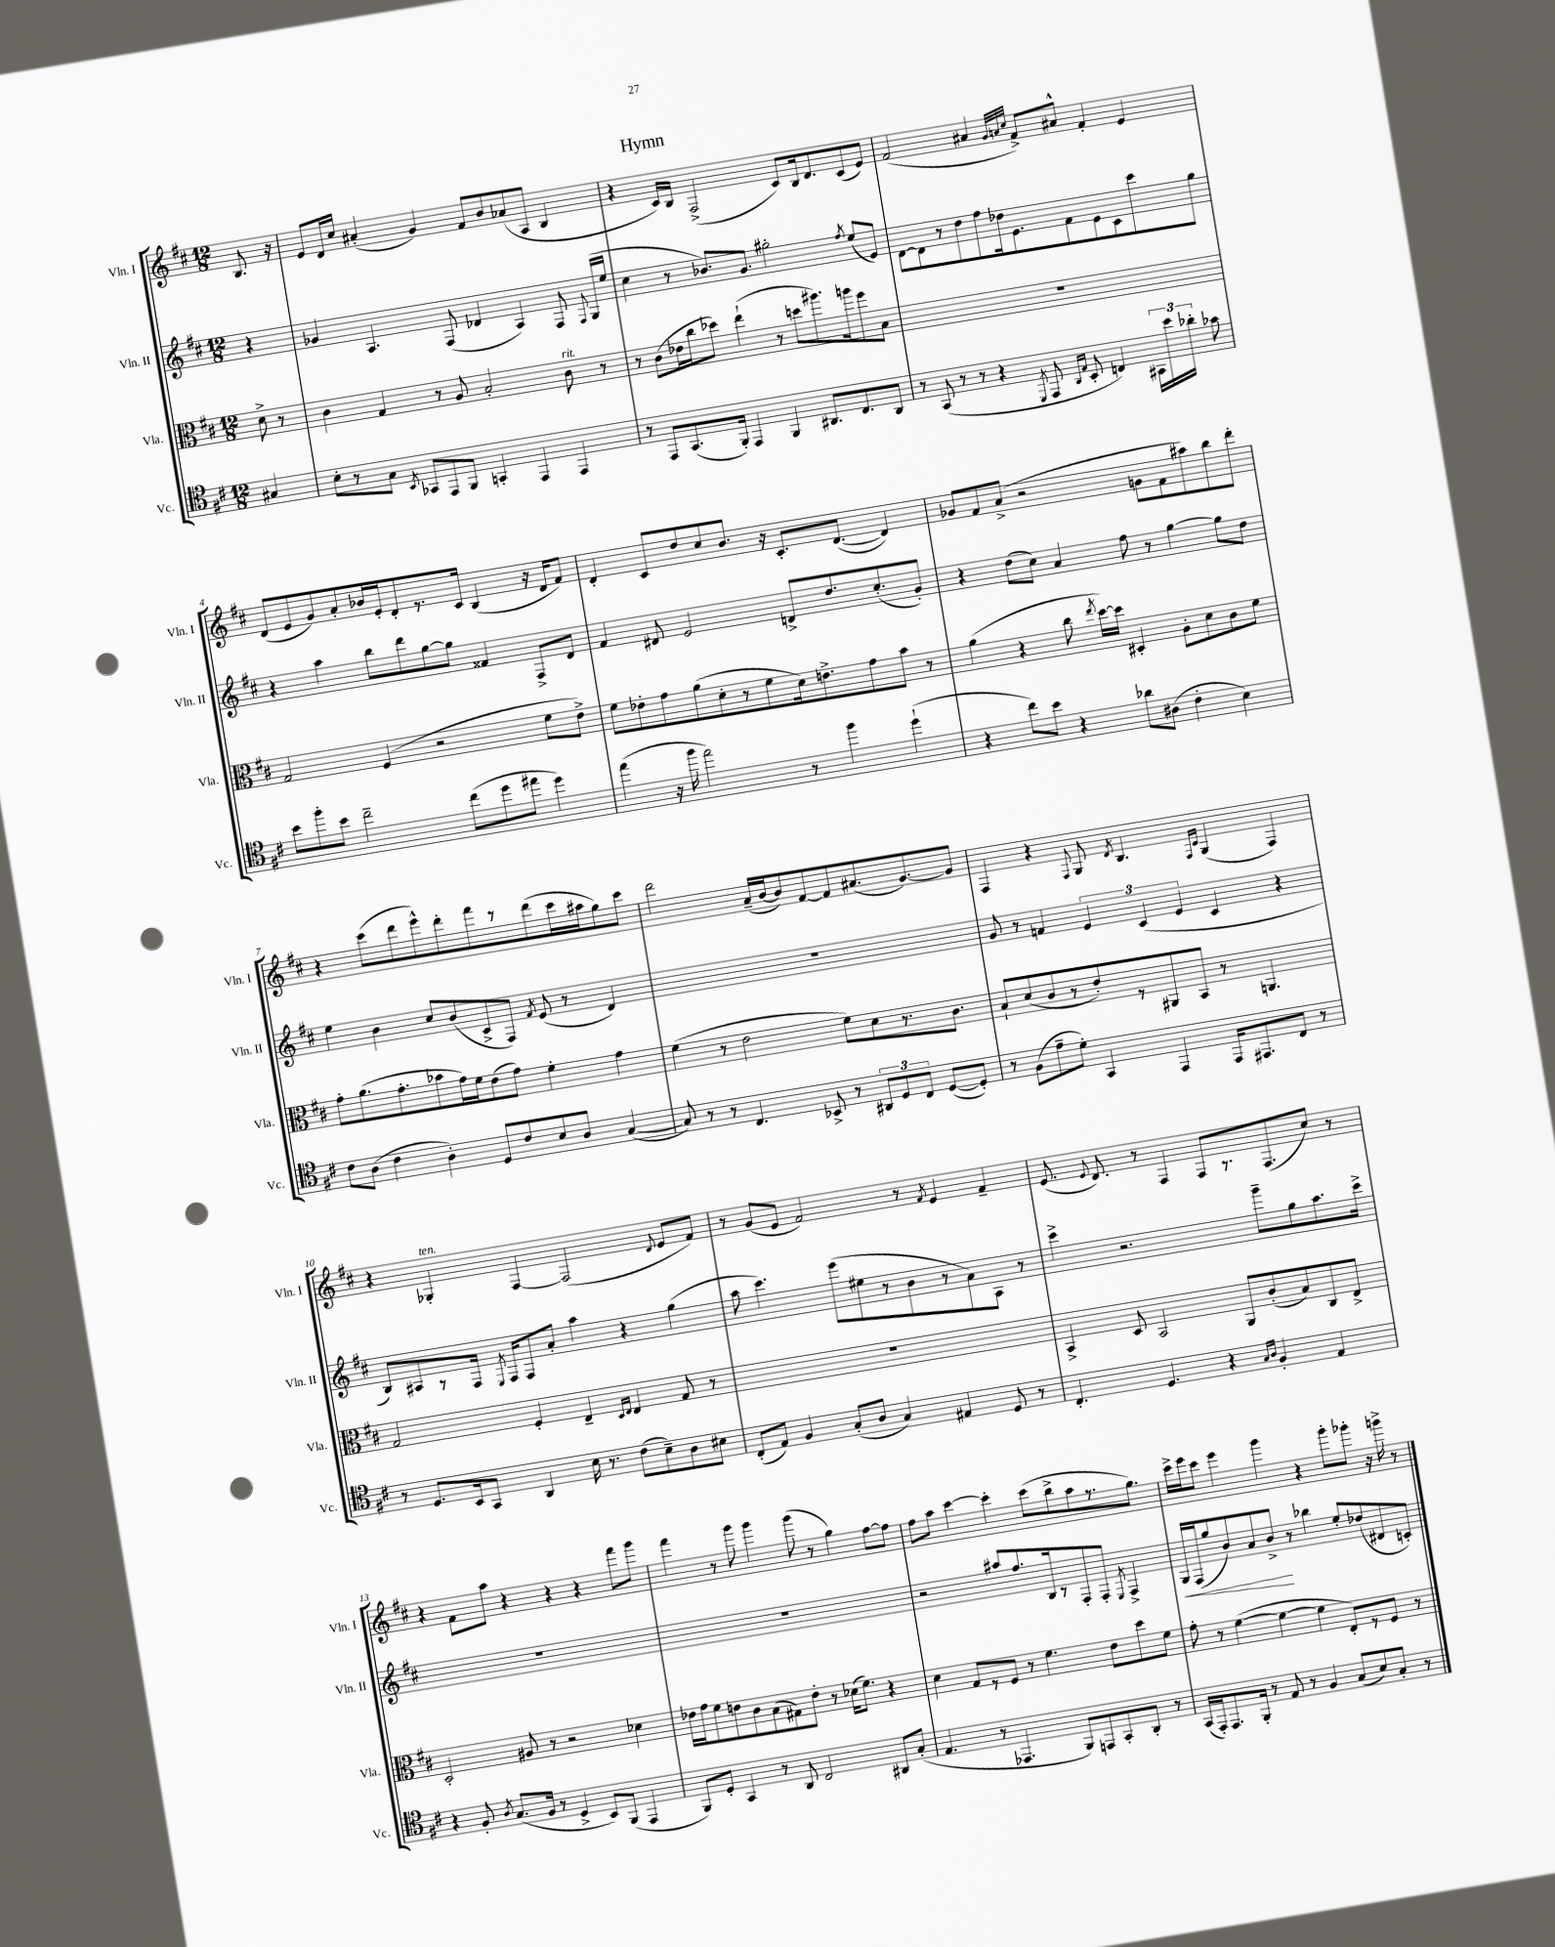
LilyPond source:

\header { title = "Hymn" }
<<
\new StaffGroup <<
\new Staff = "s0" \with { instrumentName = "Vln. I" shortInstrumentName = "Vln. I" } {
    \clef treble \key d \major \numericTimeSignature \time 12/8 \partial 4
    \autoBeamOff b8. r16 |
    e'8[ d'16 cis''16] ais'4-.( g'4) fis'8[ b'8 aes'8( a8] b4 |
    r4 cis'16[) b16] fis2->( cis'8[) b16 d'8. cis'8( e'8]) |
    fis'2( ais'4 \grace { g'32[ a'32 cis''32] } fis'8[->) ais'8]-^ fis'4-. e'4 |
    d'8[( e'8 g'8) a'8-. bes'16 e'16-. d'8-. r8. cis'16] b4( r16 d'16[ fis'8]) |
    d'4-. cis'8[ d''8 cis''8 b'8.] r16 cis'8.[-. d'8.]~( d'4) |
    ges'8[ fis'8 a'8]->( r2 g'8[ fis'8 ais''8) b''8 d'''8]-. |
    r4 cis'''8[( d'''8 e'''8-^) d'''8-. fis'''8 r8 d'''8( cis'''16 ais''16 g''8) cis'''8] |
    d'''2 a'16[--( b'16~ b'8) fis'8~ fis'8 ais'8.( g'8.~) g'8] |
    fis4 r4 \appoggiatura { fis8 } g8 \acciaccatura { d'8 } b4. \grace { fis16[ cis'16] } g4( fis4) |
    r4 ges4-.^\markup { \italic "ten." } fis4~ fis2( \appoggiatura { d'8 } e'8[ fis'8]) |
    r8 g'8[( e'8] fis'2) r8 \acciaccatura { fis'8 } e'4 fis'4-- |
    e'8.( \appoggiatura { e'8 } d'8.) r8 fis4 fis8[ r8. fis8.( cis''8]) r8 |
    r4 fis'8[ a''8] r4 r4 r4 fis'''8[ g'''8] |
    fis'''4 r8 g'''8 g'''4 g'''8( r8 g''4) fis''8[~ fis''8] |
    fis''8[ a''8] cis'''4~ cis'''4-. cis'''8[( b''8-> a''8 r8. g''8.]) |
    cis'''16[-> e'''16 cis'''8] e'''4 g'''4 r4 g'''8[-. ges'''8]-. r16 g'''16-> r8 \bar "|." |
}
\new Staff = "s1" \with { instrumentName = "Vln. II" shortInstrumentName = "Vln. II" } {
    \clef treble \key d \major \numericTimeSignature \time 12/8 \partial 4
    \autoBeamOff r4 |
    ges'4 a4. fis8( des'4 a4) fis8 \appoggiatura { fis8 } g16[( e''16] |
    cis''4 r8 bes'8.[) g'8.] gis''2-. \acciaccatura { fis''8 } e''8[( e'8]) |
    d'8[~ d'8 r8 d''8 fis''8 des''16 e'8. fis'8 e'8 cis'8 cis'''8 g''8] |
    r4 a''4 b''8[ d'''8 g''8~ g''8] fisis'4 fis8[-> d'8] |
    fis'4 dis'8 e'2 d'8[-> d''8. cis''8.-.( g'8]-.) |
    r4 d''8[( cis''8]) a'4 fis''8 r8 g''4~ g''8[ d''8] |
    e''4 b'4 cis''8[ b'8( cis'8-> fis8]) \acciaccatura { fis'8 } e'8( r8 d'4) |
    R1. |
    g'8 r8 f'4 \tuplet 3/2 { e'4 cis'4( e'4 } cis'4 r4 |
    b8[) ais8 r8 fis16] \acciaccatura { e8 } fis16[ fis8 a'8]-. a''4 r4 g''4( |
    a''8 cis'''4.) e'''8[( eis''8 r8 b'8 r8 a'8) a8] r8 |
    cis'''4-> r2. g'''8[-- g''8 a''8. cis'''16]-> |
    R1. |
    R1. |
    r2 ais''8[ fis''8. b16 r8 fis8-. fis8]-. \acciaccatura { e8 } fis4-> |
    g16[\< fis16( g''8 b'8) a'8 b'8]->\! r8 bes''4 e''8[-. des''8( dis'8 c'8]-.) \bar "|." |
}
\new Staff = "s2" \with { instrumentName = "Vla." shortInstrumentName = "Vla." } {
    \clef alto \key d \major \numericTimeSignature \time 12/8 \partial 4
    \autoBeamOff d'8-> r8 |
    cis'4 g4 r8 a8 b2-. cis'8^\markup { \italic "rit." } r8 |
    r8 cis'8[( ees'16 cis''16 des''8]) e''4-!( r8 d''8[ ais''8.) a''16 fis''8 b8] |
    R1. |
    g2 fis4( r2 fis'8[ e'8]->) |
    fis'8[ ees'8-. g'8 a'8( d'8-. r8 fis'8 d'16) e'8.-> g'8 b'8] r8 |
    a'4( r4 cis''8 \acciaccatura { e''8 } d''16[~) d''16] dis4-. a8[-. d'8 cis'8 fis'8] |
    g'8[-. a'8.( g'8.-. bes'8 g'16) fis'16 e'8( g'8]) fis'4-. g'4 |
    fis'4( r8 e'2 fis'8[) d'8 r8. cis'8.] |
    b8[-! d'8( cis'8 r8 e'8-.) r8 ais,8 b,8] r8 a,4. |
    g2 fis4-. e4-- \grace { d16[ e16] } e4 g8 r8 |
    R1. |
    b,4-> d8 b,2 a,8[ cis'8-.( b8) cis8 e8]-> |
    d2-. ais8 r8 r2 des'4 |
    ees'16[ g'16 fis'8 e'8 cis'8 b8( gis8) e'8]-. r8 des'16[( fis'8.]) r4 |
    d'4 g8[ r8 fis8] r8 fis'4. e'8[ d''8 fis'8] |
    g'8-. r8 fis'4~( fis'4~ fis'4 e8[-.) r8 fis8] r8 \bar "|." |
}
\new Staff = "s3" \with { instrumentName = "Vc." shortInstrumentName = "Vc." } {
    \clef tenor \key d \major \numericTimeSignature \time 12/8 \partial 4
    \autoBeamOff gis4 |
    b8[-. r8 g8] \acciaccatura { b,8 } ges,8[ e,8 fis,8] g,4-. e,4 e,4 |
    r8 e,8[ g,8.( fis,16]-.) e,4 fis,4 ais,8.[ cis8. ais,8] |
    r8 g,8( r8 r8 r4 \acciaccatura { d,8 } e,8 \grace { a,16[ e16] } b,8-. c4) \tuplet 3/2 { gis,16[ b'16 aes'16]-. } ges'8 |
    b'8[ fis''8-. b'8] cis''2-- cis''8[( d''8 eis''8] d''4) |
    e''4( r16 fis''16 e''2) r8 fis''4 d''4-!( |
    r4 cis''8[) b'8] r4 aes'8[ ais8]( cis'4-. b4) |
    cis'8[ a8]( cis'4 a4-.) d8[ cis'8 b8 a8] g4~( |
    g8) r8 r8 cis4. bes,8-> r8 \tuplet 3/2 { ais,8[ d8 cis8] } d8[~( d8]-.) |
    r8 fis8[( e'8-- d'8]-.) g,4 e,4 e,16[ eis,8. cis8] r8 |
    r8 d8.[ b,16 g,8] a,4 b16 r8. cis'8[( b8--) a8 bis8] |
    cis8[-.( e8]) fis4 g8[-.( a8] g4) eis4 d8 r8 |
    cis4.-. d4. r4 \grace { g16[ a16] } fis4-. e4 |
    r4 fis8-. \acciaccatura { a8 } g8.[( fis16] r8 d4-> b,8[) fis,8]( e,4 |
    fis,8[) d8]-. g,4 r8 a,8 cis2 ais,8[ g8]-.( |
    e4. r8 ees,4. fis,8[) e,8 g,8-. a,8]-. r8 |
    g,16[( e,16-.) e,8. fis,16]-. r8 e8 r8 fis4 g8[( b8) g8]-. r8 \bar "|." |
}
>>
>>
